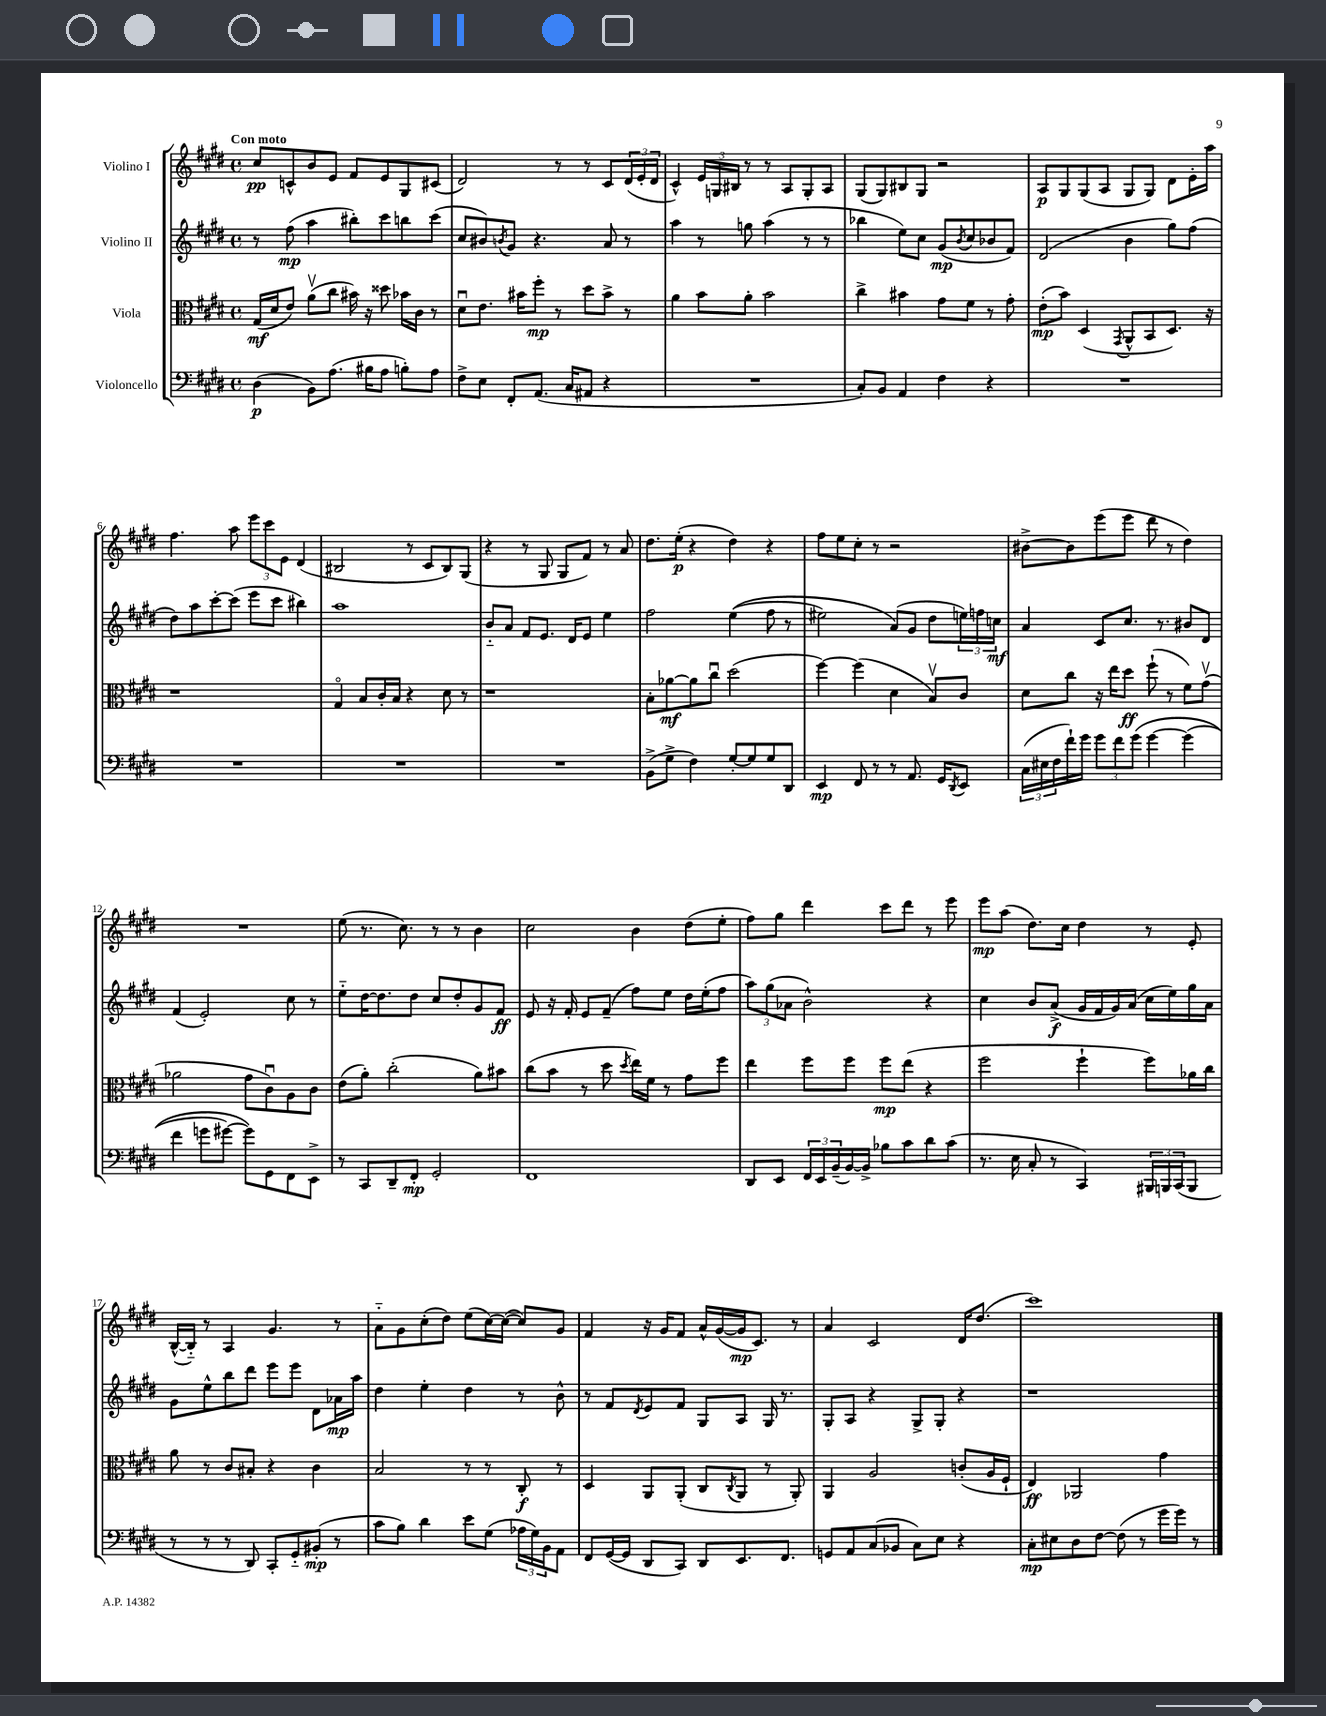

**kern	**kern	**kern	**kern
*staff4	*staff3	*staff2	*staff1
*clefF4	*clefC3	*clefG2	*clefG2
*k[f#c#g#d#]	*k[f#c#g#d#]	*k[f#c#g#d#]	*k[f#c#g#d#]
*M4/4	*M4/4	*M4/4	*M4/4
*met(c)	*met(c)	*met(c)	*met(c)
(4D#	(16G#	8r	8cc#
.	16d#	.	.
.	8e)	(8ff#	8c^^
8BB)	(8av	4aa	8b
(8.A	8cc#	.	8e
.	16b#)	8bb#')	8f#
16B#	16r	.	.
8A	8dd##	8ccc#	8e
8B')	16b-	8bb	8G#
.	16c#	.	.
8A	8r	(8ccc#	(8c#
=	=	=	=
8F#^	8d#u	8cc#	2d#)
8E	8.e	8b#)	.
.	.	8qb	.
8FF#'	.	8g#	.
.	16b#	.	.
(8.AA	8ff#'	4.r	.
.	8r	.	8r
16C#	.	.	.
8AA#	8dd#	.	8r
4r	8b#^	8a	8c#
.	8r	8r	(24d#
.	.	.	24e'
.	.	.	24d#
=	=	=	=
1r	4a	4aa	4c#^^)
.	8b	8r	24e
.	.	.	24G
.	.	.	24B#
.	8a'	8gg	8r
.	2b	(4aa	8r
.	.	.	8A
.	.	8r	8G'
.	.	8r	8A
=	=	=	=
8C#')	4cc#^	4bb-	(8G#
8BB	.	.	8G#)
4AA	4b#	8ee)	8B#
.	.	8cc#	8G#
4F#	8g#	(8g#	2r
.	.	8qb	.
.	8f#	8cc#	.
4r	8r	8b-	.
.	8g#'	8f#)	.
=	=	=	=
1r	(8e'	(2d#	8A
.	8b)	.	8G#
.	(4D#	.	(8G#
.	.	.	8A
.	8qGG#	.	.
.	8AA^^	4b	8G#
.	8BB	.	8G#)
.	8.D#)	8gg#)	8d#
.	.	(8ff#	16e'
.	16r	.	16aa
=	=	=	=
1r	1r	8dd#)	4.ff#
.	.	8aa	.
.	.	[8ccc#'	.
.	.	(8ccc#]	8aa
.	.	8eee	12eee
.	.	.	12ccc#
.	.	8ccc#	.
.	.	.	12e
.	.	4bb#)	(4d#
=	=	=	=
1r	4G#o	1aa	2B#
.	8B	.	.
.	16c#'	.	.
.	16B	.	.
.	4r	.	8r
.	.	.	8c#
.	8d#	.	8B#)
.	8r	.	(8G#
=	=	=	=
1r	1r	8b'~	4r
.	.	8a	.
.	.	8f#	8r
.	.	8.e	8G#
.	.	.	8G#
.	.	16d#	.
.	.	8e	8f#)
.	.	4ee	8r
.	.	.	8a
=	=	=	=
(8BB^	8B'	2ff#	8.dd#
8G#^	[8a-	.	.
.	.	.	(16ee'
4F#)	8a-]	.	4r
.	8cc#u	.	.
[8G#'	(2dd#	&((4ee	4dd#)
8G#]	.	.	.
8G#	.	8ff#	4r
8DD#	.	8r	.
=	=	=	=
4EE	[4ff#)	2ee#)	8ff#
.	.	.	8ee
8FF#	(4ff#]	.	8cc#'
8r	.	.	8r
8r	4d#	(8a&)	2r
8.AA	.	8g#	.
.	8Bv)	8dd#	.
16GG#	.	.	.
8qDD#	.	.	.
8EE	8c#	24ee)	.
.	.	24ff	.
.	.	24cc	.
=	=	=	=
(24C#	8d#	4a	[8b#^
24E#	.	.	.
24F#	.	.	.
16f#`)	8cc#	.	8b#]
16g#	.	.	.
12g#	16r	8c#	(8eee
.	16ee	.	.
12f#	.	.	.
.	8dd#	8.cc#	8eee
&(12g#	.	.	.
[4g#	(8ff#`	.	8ddd#
.	.	8.r	.
.	8r	.	8r
(4g#]	8f#)	8b#	4dd#)
.	(8g#v	8d#	.
=	=	=	=
4f#	2a-	(4f#	1r
8g	.	2e')	.
[8g#)	.	.	.
8g#]&)	8g#	.	.
8GG#	8c#u)	.	.
8FF#	8A	8cc#	.
8EE^	8c#	8r	.
=	=	=	=
8r	(8e	8ee'~	(8ee
8CC#	8a')	[16dd#	8.r
.	.	8.dd#]	.
8DD#~	(2cc#'	.	.
.	.	.	8.cc#)
8FF#'	.	8dd#	.
2GG#'	.	8cc#	8r
.	.	8dd#'	8r
.	8a)	8g#	4b
.	8b#	8f#	.
=	=	=	=
1FF#	(8cc#	8e	2cc#
.	8b	16r	.
.	.	16f#'	.
.	8r	8e	.
.	8dd#	(8f#~	.
.	8qdd#	.	.
.	16ee)	8ff#)	4b
.	16f#	.	.
.	8r	8ee	.
.	8g#	16dd#	(8dd#
.	.	(16ee'	.
.	8ff#	8ff#	8ee'
=	=	=	=
8DD#	4ee	12aa)	8ff#)
.	.	(12gg#	.
8EE	.	.	8gg#
.	.	12a-	.
24FF#	8ff#	2b^^)	4ddd#
24EE	.	.	.
(24BB~	.	.	.
[16BB)	8ff#	.	.
16BB^]	.	.	.
8B-	8ff#	.	8ccc#
8c#	(8ee	.	8ddd#
8d#	4r	4r	8r
(8c#	.	.	8eee
=	=	=	=
8.r	2ff#	4cc#	8eee
.	.	.	(8aa
16E	.	.	.
8C#'	.	8b	8.dd#)
8r	.	(8a^	.
.	.	.	16cc#
4CC#)	4ff#`	16g#	4dd#
.	.	16f#	.
.	.	16g#)	.
.	.	(16a	.
24BBB#	8ff#)	16cc#	8r
24BBB	.	.	.
.	.	16ee)	.
(24CC#	.	.	.
8BBB	16a-	16gg#	8e'
.	16cc#	16a	.
=	=	=	=
8r	8a	8g#	([16B^^
.	.	.	16B'~])
8r	8r	8ee^^	8r
8r	8c#	8bb	4A
8DD#)	8B#'	8ddd#	.
8CC#'	4r	8eee	4.g#
8GG#'~	.	8eee	.
(8BB#'	4c#	8d#	.
8r	.	16a-	8r
.	.	16aa	.
=	=	=	=
8c#	2B	4dd#	8a'~
8B)	.	.	8g#
4d#	.	4ee'	(8cc#'
.	.	.	8dd#)
8e	8r	4dd#	(8ee
(8G#	8r	.	[16cc#)
.	.	.	(16cc#_
24A-	8C#'	8r	8cc#])
24G#)	.	.	.
24BB	.	.	.
8AA	8r	8b^^	8g#
=	=	=	=
8FF#	4D#	8r	4f#
([16GG#	.	8f#	.
16GG#]	.	.	.
.	.	8qd#	.
8DD#	8AA	8e	16r
.	.	.	16g#
8CC#)	(8AA'	8f#	8f#
8DD#	8C#	8G#	16a^^
.	.	.	([16g#
.	8qC#	.	.
8.EE	8AA	8A	16g#]
.	.	.	8.c#)
.	8r	16G#	.
8.FF#	.	8.r	.
.	8AA')	.	8r
=	=	=	=
8GG	4AA	8G#'	4a
8AA	.	8A	.
(8C#	2A	4r	2c#
8BB-	.	.	.
8C#)	.	8G#^	.
8E	.	8G#'	.
4r	(8c'	4r	16d#
.	.	.	(8.dd#
.	16A	.	.
.	16F#`	.	.
=	=	=	=
8C#'	4E)	1r	1ccc#)
8E#	.	.	.
8D#	2AA-	.	.
[8F#	.	.	.
(8F#]	.	.	.
8r	.	.	.
16g#	4g#	.	.
16g#)	.	.	.
8r	.	.	.
==	==	==	==
*-	*-	*-	*-
